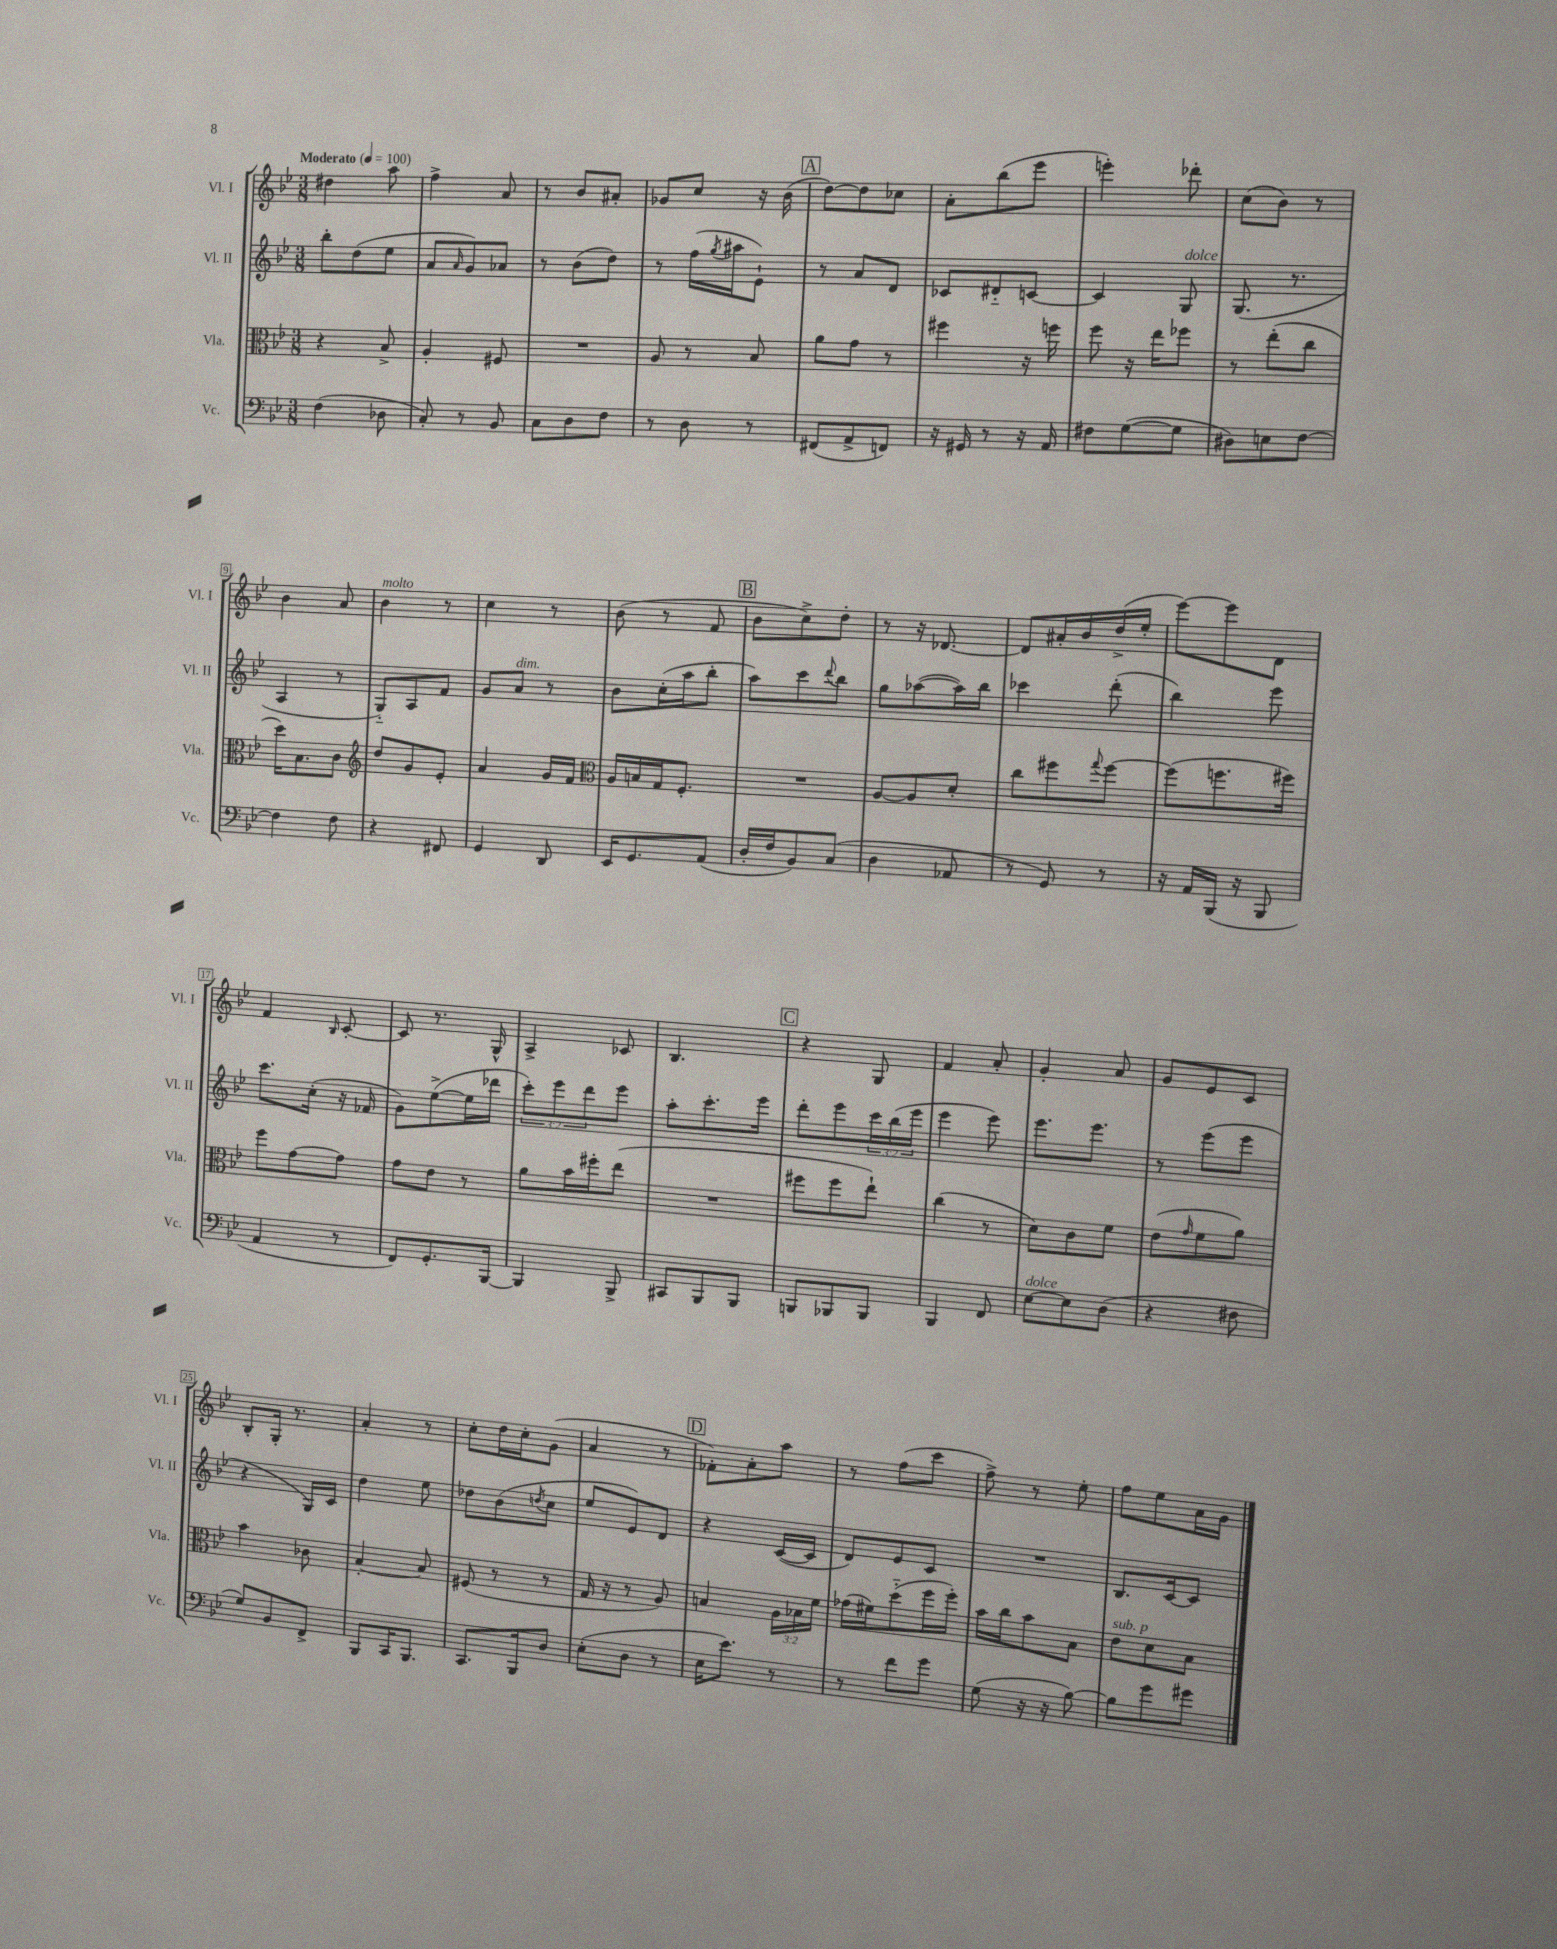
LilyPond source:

<<
\new StaffGroup <<
\new Staff = "s0" \with { instrumentName = "Vl. I" shortInstrumentName = "Vl. I" } {
    \clef treble \key bes \major \numericTimeSignature \time 3/8 \tempo "Moderato" 4 = 100
    dis''4 a''8 |
    f''4-> a'8 |
    r8 bes'8 ais'8-. |
    ges'8 c''8 r16 bes'16( |
    \mark \markup { \box "A" } d''8~) d''8 ces''8 |
    a'8-. bes''8( ees'''8 |
    e'''4-.) des'''8-. |
    c''8( bes'8) r8 |
    bes'4 a'8 |
    bes'4^\markup { \italic "molto" } r8 |
    c''4 r8 |
    bes'8( r8 f'8 |
    \mark \markup { \box "B" } bes'8 c''8->) d''8-. |
    r8 r16 des'8.~ |
    des'8 ais'16-. bes'16 d''16->( ees''16-. |
    ees'''8~) ees'''8 d'8 |
    f'4 \grace { bes16 } c'8~-. |
    c'8 r8. g16-^ |
    a4-> ces'8 |
    bes4. |
    \mark \markup { \box "C" } r4 g8 |
    f'4 a'8-. |
    g'4-. a'8 |
    g'8 ees'8 c'8 |
    bes8-. g16-. r8. |
    a'4-. r8 |
    c''8-. d''16 c''16-. g'8( |
    a'4 r8 |
    \mark \markup { \box "D" } fes'8-.) a'8-. a''8 |
    r8 f''8( c'''8 |
    f''8->) r8 ees''8-. |
    f''8 ees''8 a'16 g'16 \bar "|." |
}
\new Staff = "s1" \with { instrumentName = "Vl. II" shortInstrumentName = "Vl. II" } {
    \clef treble \key bes \major \numericTimeSignature \time 3/8 \override Staff.TupletNumber.text = #tuplet-number::calc-fraction-text
    bes''8-. d''8( ees''8 |
    a'8 \grace { a'16 } g'8) aes'8 |
    r8 bes'8( d''8) |
    r8 f''16( \acciaccatura { g''8 } ais''16 ees'8-!) |
    \mark \markup { \box "A" } r8 a'8 d'8 |
    ces'8 dis'8-_ c'8~ |
    c'4 g8^\markup { \italic "dolce" } |
    g8.( r8. |
    a4 r8 |
    g8-_) a8 f'8 |
    g'8 a'8^\markup { \italic "dim." } r8 |
    bes'8 c''16-.( a''16 bes''8-. |
    \mark \markup { \box "B" } a''8) c'''8 \appoggiatura { d'''8 } bes''8 |
    g''8 aes''8~( aes''16) bes''16 |
    ces'''4 d'''8-.( |
    bes''4) ees'''8 |
    c'''8. c''16-.( r16 fes'16 |
    g'8) ees''8~->( ees''16 des'''16 |
    \tuplet 3/2 { c'''8-.) ees'''8 d'''8 } ees'''8 |
    a''8-. c'''8.-. ees'''16 |
    \mark \markup { \box "C" } d'''8-. ees'''8 \tuplet 3/2 { c'''16 bes''16( ees'''16 } |
    ees'''4 ees'''8) |
    ees'''8. ees'''8. |
    r8 ees'''8( ees'''8 |
    r4 g16) c'16 |
    d''4 ees''8 |
    des''8 bes'8( \acciaccatura { d''8 } c''8 |
    ees''8 ees'8) d'8 |
    \mark \markup { \box "D" } r4 c'16~( c'16 |
    d'8) ees'8 c'8 |
    R4. |
    bes8. c'16~ c'8 \bar "|." |
}
\new Staff = "s2" \with { instrumentName = "Vla." shortInstrumentName = "Vla." } {
    \clef alto \key bes \major \numericTimeSignature \time 3/8 \override Staff.TupletNumber.text = #tuplet-number::calc-fraction-text
    r4 bes8-> |
    a4-. fis8 |
    R4. |
    a8 r8 bes8 |
    \mark \markup { \box "A" } a'8 g'8 r8 |
    fis''4 r16 f''16 |
    f''8 r16 ees''16 fes''8 |
    r8 ees''8-.( c''8 |
    d''16) bes8. c'8 |
    \clef treble d''8 g'8 ees'8-. |
    a'4 g'16 f'16 |
    \clef alto a16 b16 g16 f8.-. |
    \mark \markup { \box "B" } R4. |
    a8~ a8 d'8-. |
    c''8 fis''8 \appoggiatura { g''8 } fis''8~ |
    fis''8( f''8. fis''16) |
    f''8 g'8~ g'8 |
    g'8 ees'8 r8 |
    a'8 bes'16 fis''16-. ees''8( |
    R4. |
    \mark \markup { \box "C" } fis''8 fis''8 ees''8-!) |
    c''4( r8 |
    d'8) c'8 f'8 |
    ees'8( \grace { g'16 } f'8 a'8) |
    bes'4 ces'8 |
    bes4~-. bes8 |
    fis8( r8 r8 |
    g16 r16 r8 a8) |
    \mark \markup { \box "D" } b4 \tuplet 3/2 { a16 bes16 f'16 } |
    ges'16( fis'16) d''8-_( f''16 f''16-.) |
    bes'16 c''16 bes'8 bes8 |
    ees'8^\markup { \italic "sub. p" } d'8 bes8 \bar "|." |
}
\new Staff = "s3" \with { instrumentName = "Vc." shortInstrumentName = "Vc." } {
    \clef bass \key bes \major \numericTimeSignature \time 3/8
    f4( des8 |
    c8-.) r8 bes,8 |
    c8 d8 f8 |
    r8 d8 r8 |
    \mark \markup { \box "A" } fis,8( a,8-> f,8) |
    r16 gis,16 r8 r16 a,16 |
    fis8 g8~( g8 |
    dis8) e8 f8~ |
    f4 f8 |
    r4 fis,8 |
    g,4 d,8 |
    ees,16 g,8. a,8( |
    \mark \markup { \box "B" } d16-. f16 bes,8) c8( |
    d4 aes,8 |
    r8 g,8) r8 |
    r16 a,16 bes,,16( r16 bes,,8 |
    a,4 r8 |
    f,8) g,8.-. bes,,16~ |
    bes,,4 bes,,8-> |
    cis,8 bes,,8 bes,,8 |
    \mark \markup { \box "C" } b,,8 bes,,8 bes,,8 |
    bes,,4 f,8 |
    ees8~^\markup { \italic "dolce" } ees8 d8( |
    r4 fis8 |
    g8) bes,8 f,8-> |
    bes,,8 c,16 bes,,8. |
    c,8. bes,,16 d8 |
    ees8-.( d8 r8 |
    \mark \markup { \box "D" } ees16 ees'8.) r8 |
    r8 f'8 g'8 |
    g8( r16 r16 bes8~) |
    bes8 g'8 gis'8 \bar "|." |
}
>>
>>
\layout { \context { \Score \override BarNumber.stencil = #(make-stencil-boxer 0.1 0.3 ly:text-interface::print) } }
